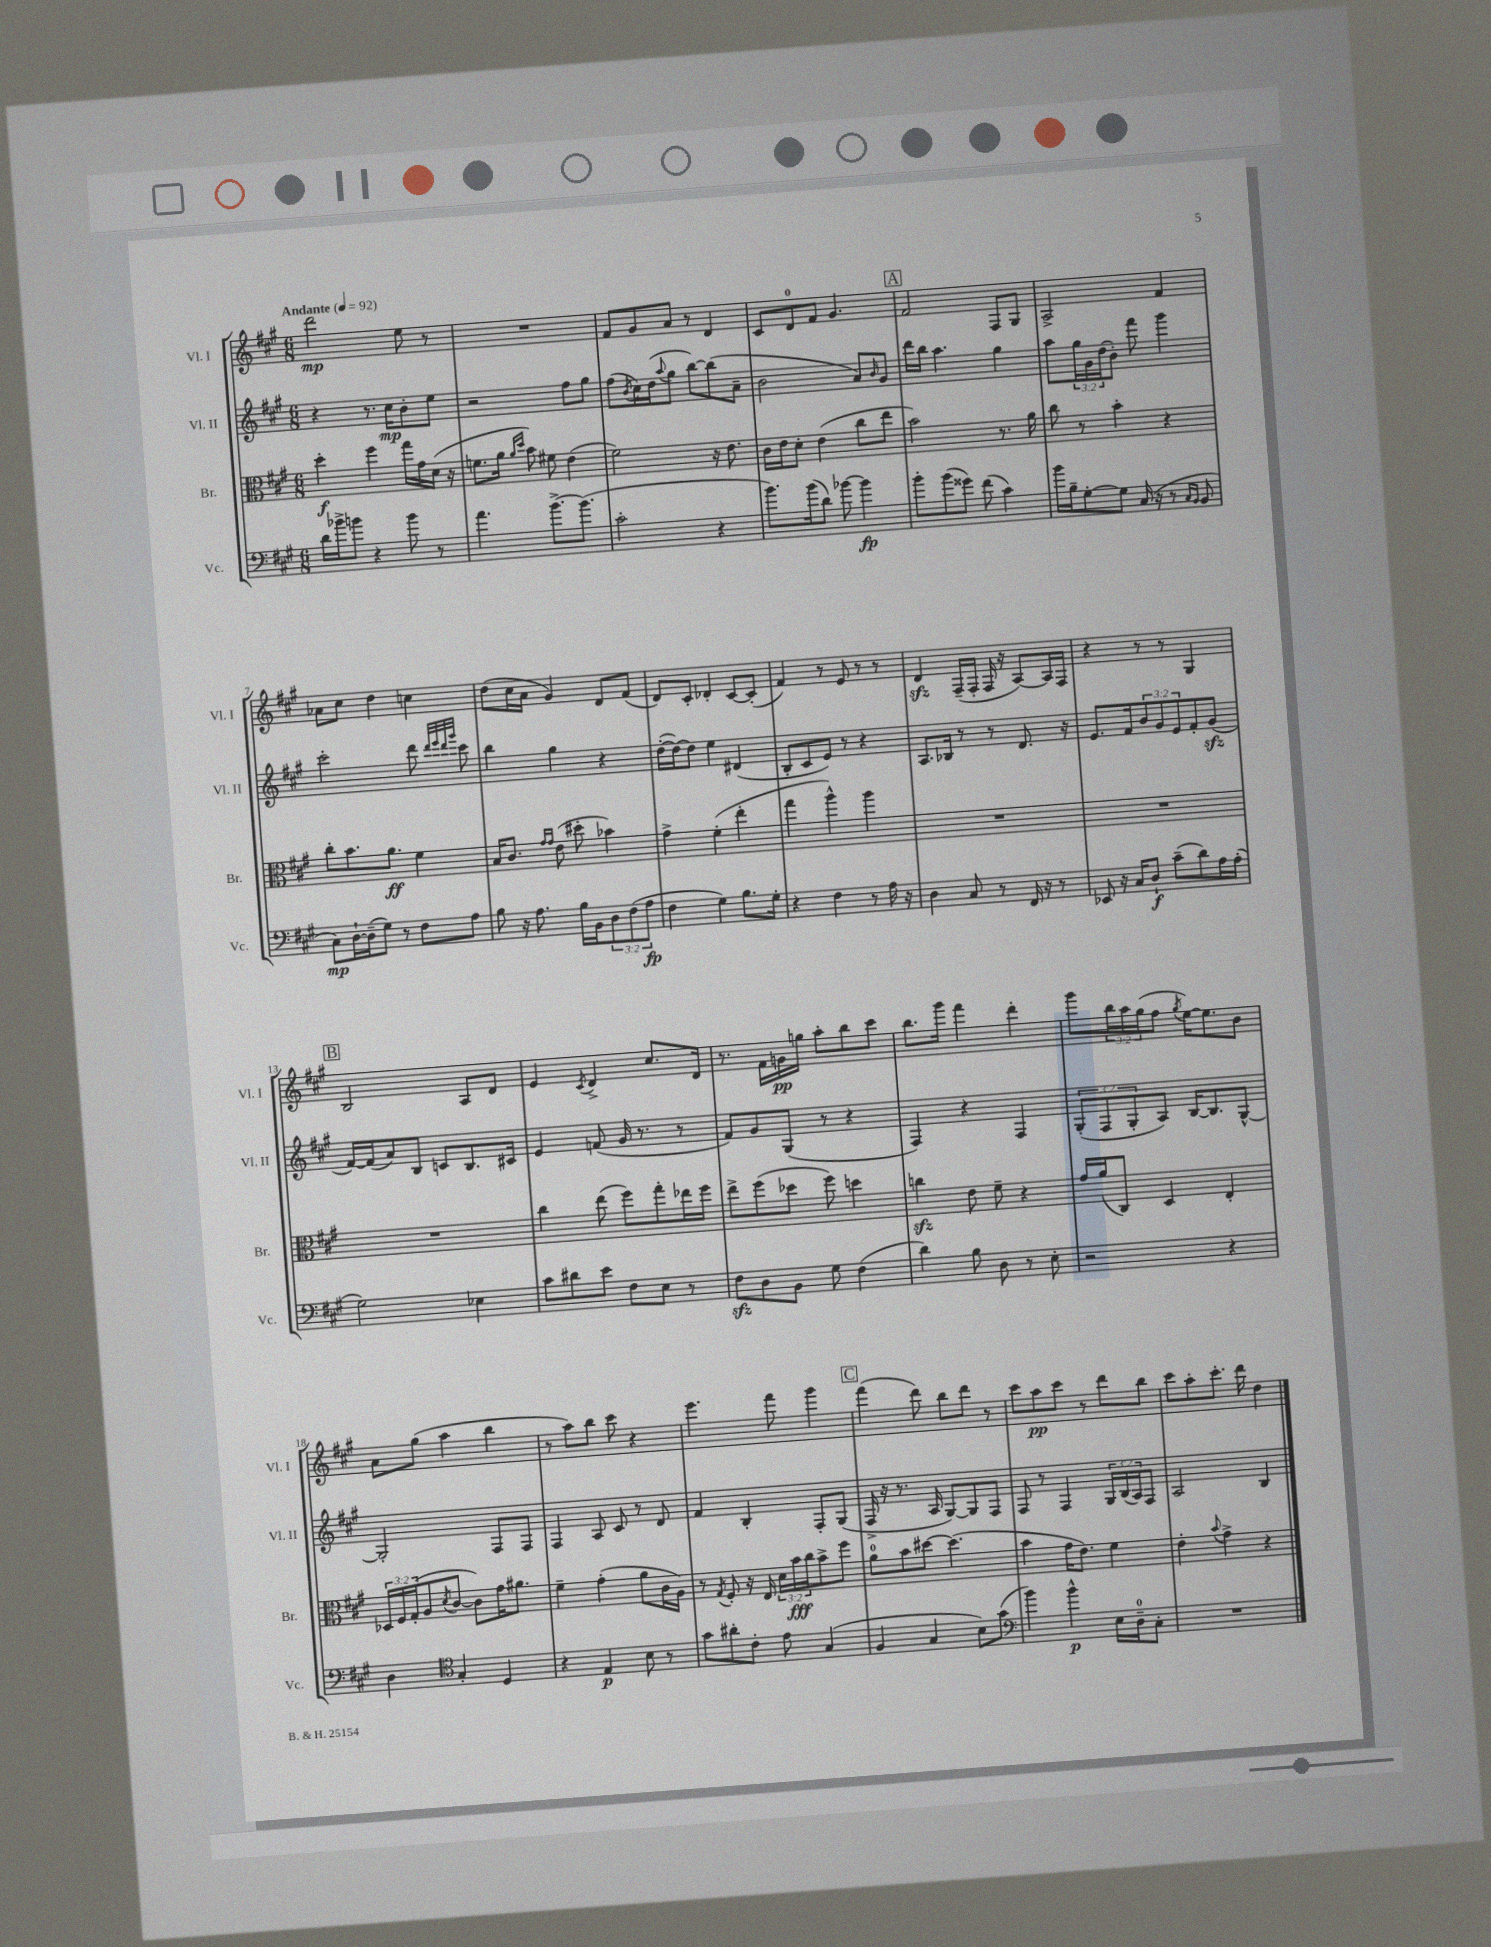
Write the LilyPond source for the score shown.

<<
\new StaffGroup <<
\new Staff = "s0" \with { instrumentName = "Vl. I" shortInstrumentName = "Vl. I" } {
    \clef treble \key a \major \numericTimeSignature \time 6/8 \override Staff.TupletNumber.text = #tuplet-number::calc-fraction-text \tempo "Andante" 4 = 92
    d'''2\mp e''8 r8 |
    R2. |
    fis'8 gis'8 a'8 r8 d'4 |
    cis'8 d'8-0 fis'8 gis'4. |
    \mark \markup { \box "A" } fis'2 fis8 gis8 |
    a2-> fis'4 |
    aes'8 cis''8 d''4 c''4 |
    d''8( cis''16 a'16 gis'4) d'8 fis'8( |
    d'8) cis'8-. des'4-. cis'8~ cis'8-.( |
    fis'4) r8 e'8 r8 r8 |
    d'4\sfz fis16--( fis16-. fis16 r16 a8~) a16 fis16 |
    r4 r8 r8 gis4 |
    \mark \markup { \box "B" } b2 a8 d'8 |
    e'4 \acciaccatura { cis'8 } d'4-> cis''8. d'16 |
    r8. fis'16 g'16\pp g''16 a''8-. b''8 cis'''8 |
    b''8. gis'''16 fis'''4 d'''4-. |
    gis'''8 \tuplet 3/2 { b''16 a''16 gis''16( } fis''8 \acciaccatura { gis''8 } e''16~) e''8. b'8 |
    a'8 gis''8( a''4 b''4 |
    r8 a''8) b''8 cis'''8 r4 |
    e'''4. fis'''8 gis'''4 |
    \mark \markup { \box "C" } fis'''4( d'''8) b''8 d'''8 r8 |
    cis'''8 a''8\pp cis'''8 r8 d'''8 b''8 |
    cis'''8 a''8-. cis'''8.-. d'''16 d''4 \bar "|." |
}
\new Staff = "s1" \with { instrumentName = "Vl. II" shortInstrumentName = "Vl. II" } {
    \clef treble \key a \major \numericTimeSignature \time 6/8 \override Staff.TupletNumber.text = #tuplet-number::calc-fraction-text
    r4 r8. cis''16\mp b'8-. e''8 |
    r2 fis''8 gis''8 |
    fis''8( \acciaccatura { b'8 } cis''16) d''16( \appoggiatura { a''8 } gis''8 b''8~) b''8( a'8-- |
    b'2 a'8) \grace { b'16 } gis'8 |
    \mark \markup { \box "A" } d'''16 b''16 a''4. gis''4 |
    a''8 \tuplet 3/2 { gis''16 gis'16 d''16( } b'8-.) fis'''8 gis'''4 |
    cis'''2-. d'''8 \grace { d'''32 e'''32 d'''32 gis'''32 } cis'''8 |
    b''4 gis''4 r4 |
    d''16~-.( d''16~) d''8 e''4 dis'4( |
    b8-. cis'8 e'8) r8 r4 |
    a8. bes16 r8 r8 d'8. r16 |
    e'8. fis'16 \tuplet 3/2 { b'8 gis'8 e'8 } fis'8-. gis'8\sfz( |
    \mark \markup { \box "B" } fis'16~) fis'16( a'8) b8 c'8 b8. cis'16 |
    e'4 f'8( gis'16 r8. r8 |
    fis'8) gis'8 gis8( r8 r4 |
    fis4) r4 fis4 |
    \tuplet 3/2 { gis8-.( fis8 gis8-. } a8) b16~ b8. gis8~-^ |
    gis2-. fis8 fis8 |
    fis4 a8 cis'8 r8 d'8 |
    fis'4 b4-. fis8-. gis8( |
    \mark \markup { \box "C" } fis16-> r16 r8. a16 gis8~) gis8 fis8 |
    fis8 r8 fis4 \tuplet 3/2 { gis16 b16( a16) } fis8 |
    a2 b4 \bar "|." |
}
\new Staff = "s2" \with { instrumentName = "Br." shortInstrumentName = "Br." } {
    \clef alto \key a \major \numericTimeSignature \time 6/8 \override Staff.TupletNumber.text = #tuplet-number::calc-fraction-text
    d''4-.\f fis''4 gis''16 gis'16 d'16( r16 |
    f'8. a'16 \grace { a'16 d''16 } b'8) fis'8 e'4( |
    fis'2) r16 e'8. |
    cis'16 e'16 d'8-. e'4( cis''8 e''8 |
    \mark \markup { \box "A" } b'2) r8. a'16 |
    cis''8 r8 b'4-. r4 |
    cis''8-. b'8. a'8.\ff fis'4 |
    b16 cis'8. \grace { gis'16 gis'16 } e'8( dis''8-. bes'4) |
    gis'4-> fis'4-.( e''4-. |
    gis''4 a''4-^) a''4 |
    R2. |
    R2. |
    \mark \markup { \box "B" } R2. |
    cis''4 e''8( fis''8) gis''8-. ees''16 fis''16 |
    e''8-> fis''8( des''8 fis''8) d''4 |
    c''4\sfz e'8 fis'8-- r4 |
    gis'16 a'16( cis8) d4 e4-. |
    \tuplet 3/2 { des16 fis16 gis16-.( } a8 \acciaccatura { d'8 } cis'8~ cis'8) gis'16 ais'8. |
    fis'4-- gis'4-.( a'8 cis'16 a16) |
    r8 \acciaccatura { gis8 } fis8-. r16 e16 \tuplet 3/2 { d'16 b'16\fff cis''16 } b'8-> fis''8 |
    \mark \markup { \box "C" } a'8-0 b'8 dis''8~ dis''4.( |
    b'4 gis'16 e'8.) fis'4 |
    e'4-. \appoggiatura { b'8 } gis'4-> r4 \bar "|." |
}
\new Staff = "s3" \with { instrumentName = "Vc." shortInstrumentName = "Vc." } {
    \clef bass \key a \major \numericTimeSignature \time 6/8 \override Staff.TupletNumber.text = #tuplet-number::calc-fraction-text
    d'16 bes'16-> b'8 r4 b'8 r8 |
    a'4. b'8.~-> b'8.( |
    cis'2-. r4 |
    b'8.) b'16( d'8) bes'8~ bes'4\fp |
    \mark \markup { \box "A" } b'8-. b'8( gisis'8) fis'8( cis'4) |
    b'16 b16-- gis8~-. gis8 cis16( r16 r8 \grace { cis16 b,16 } b,8 |
    cis8\mp) d16~-! d16--( gis8) r8 fis8 a8 |
    b8 r16 a8. b16 b,16 \tuplet 3/2 { d8 fis8( a8\fp } |
    fis4 gis4) b8. gis16-. |
    r4 fis4 r8 a16 r16 |
    d4 cis8 r8 fis,16 r16 r8 |
    ees,8 r16 cis16 d8-!\f cis'8--( d'8) a16 a16-.( |
    \mark \markup { \box "B" } gis2) ees4 |
    cis'8 dis'8 e'8 fis8 e8 r8 |
    fis8\sfz d8 b,8 gis8 fis4( |
    d'4) b8 d8 r8 e8-. |
    r2 r4 |
    d4 \clef tenor gis4-. d4 |
    r4 e4\p b8 r8 |
    gis'8 ais'8-. cis'8-. e'8 gis4( |
    \mark \markup { \box "C" } fis4 gis4 b8) gis'8( |
    \clef bass b'4) b'4-^\p e16 d16-0-- cis8-. |
    R2. \bar "|." |
}
>>
>>
